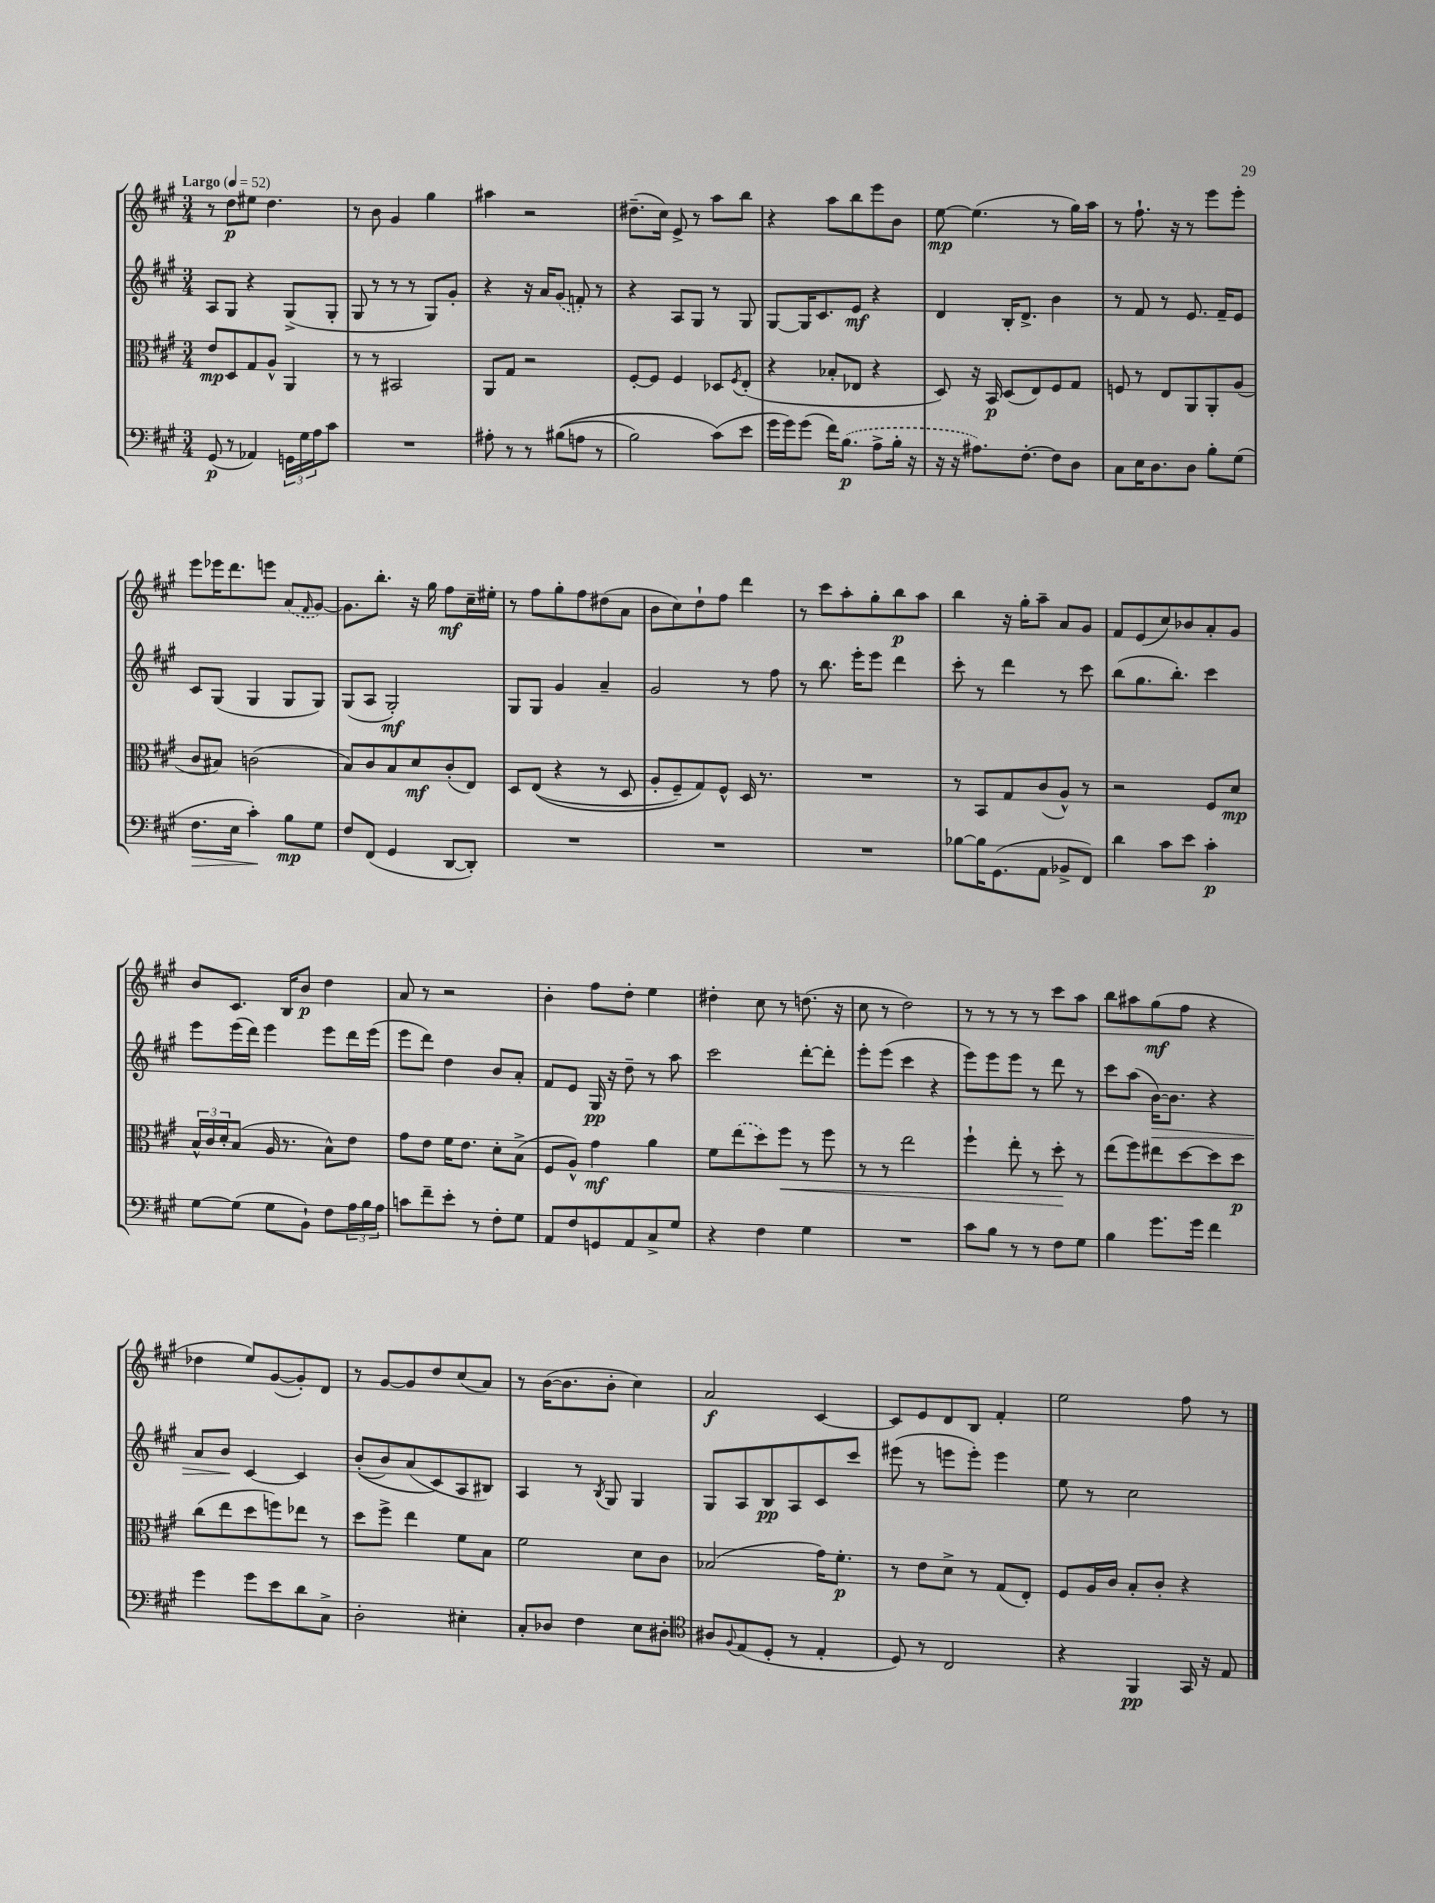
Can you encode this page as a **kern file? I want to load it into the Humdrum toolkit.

**kern	**kern	**kern	**kern
*staff4	*staff3	*staff2	*staff1
*clefF4	*clefC3	*clefG2	*clefG2
*k[f#c#g#]	*k[f#c#g#]	*k[f#c#g#]	*k[f#c#g#]
*M3/4	*M3/4	*M3/4	*M3/4
*MM52	*MM52	*MM52	*MM52
(8GG#	8e	8A	8r
8r	8D	8G#	8dd
4AA-)	8G#	4r	8ee#
.	8A^^	.	4.dd
24GG	4AA	(8G#^	.
24G#	.	.	.
24A	.	.	.
8c#	.	8G#'	.
=	=	=	=
2.r	8r	8G#	8r
.	8r	8r	8b
.	2BB#	8r	4g#
.	.	8r	.
.	.	8G#)	4gg#
.	.	8g#'	.
=	=	=	=
8A#'	8AA	4r	4aa#
8r	8G#	.	.
8r	2r	16r	2r
.	.	16a	.
&((8B#	.	(8g#	.
8A	.	8f')	.
8r	.	8r	.
=	=	=	=
2B)	[8F#'	4r	(8.dd#~
.	8F#]	.	.
.	.	.	16cc#)
.	4F#	8A	8e^
.	.	8G#	8r
(8c#&)	8D-	8r	8aa
.	8qF#	.	.
8e	(8E'	8G#	8bb
=	=	=	=
16g#	4r	[8G#	4r
16g#)	.	.	.
(8g#	.	16G#]	.
.	.	8.c#	.
16f#)	8B-'	.	8aa
(8.B	.	.	.
.	8E-	8e	8bb
8A^	4r	4r	8eee
16B'	.	.	8b
16r	.	.	.
=	=	=	=
16r	8D)	4d	[8ee
16r	.	.	.
8.A#)	16r	.	(4.ee]
.	16BB	.	.
.	(8D	16B'	.
[8.F#'	.	8.d^	.
.	8E)	.	.
8F#]	8F#	4b	8r
8D	8G#	.	16gg#)
.	.	.	16aa
=	=	=	=
8C#	8F	8r	8r
16E	8r	8f#	8.ff#`
8.D	.	.	.
.	8E	8r	.
.	.	.	16r
8D	8AA	8.e	8r
8B'	8AA'	.	8eee
.	.	16f#~	.
(8G#	(8A	8e	8eee'
=	=	=	=
8.F#	8c#	8c#	8eee
.	8B#)	(8G#	16eee-
16E	.	.	8.ddd
4c#')	(2c	4G#	.
.	.	.	8eee
8B	.	8G#	(8a
.	.	.	16qqf#
8G#	.	8G#)	[8g#)
=	=	=	=
8F#	8B)	(8G#	8.g#]
(8FF#	8c#	8A	.
.	.	.	8.bb'
4GG#	8B	2G#')	.
.	8d	.	16r
.	.	.	16gg#
[8DD	(8c#'	.	8ff#
8DD'])	8E)	.	16cc#~
.	.	.	16ee#'
=	=	=	=
2.r	8D	8G#	8r
.	&((8E	8G#	8ff#
.	4r	4g#	8gg#'
.	.	.	8ff#
.	8r	4a~	(8dd#
.	8D	.	8a
=	=	=	=
2.r	8A'	2g#	8b
.	8F#~)	.	8cc#)
.	8G#&)	.	8dd`
.	8F#^^	.	8ff#
.	16D	8r	4ddd
.	8.r	.	.
.	.	8ff#	.
=	=	=	=
2.r	2.r	8r	8r
.	.	8.bb	8ccc#
.	.	.	8aa'
.	.	16eee'	.
.	.	8eee	8gg#'
.	.	4ddd	8bb
.	.	.	8aa
=	=	=	=
[8B-	8r	8ccc#'	4bb
16B-]	8BB	8r	.
(8.GG#	.	.	.
.	8G#	4ddd	16r
.	.	.	16gg#'
8AA	(8c#	.	8aa~
8BB-^	8A^^)	8r	8a
8FF#)	8r	8ccc#	8g#
=	=	=	=
4d	2r	(8bb	8f#
.	.	8.gg#	(8e
8c#	.	.	8cc#)
.	.	8.bb')	.
8e	.	.	8b-
4c#'	8F#	4ccc#	8a'
.	8d	.	8g#
=	=	=	=
[8G#	24B^^	8eee	8b
.	24c#	.	.
.	24d'	.	.
(8G#]	(8B	(16eee	8.c#
.	.	16ddd)	.
8G#	16A	4eee	.
.	8.r	.	16B
8BB`)	.	.	8b
8F#	8B^^)	8eee	4dd
24A	8e	16ddd	.
24B	.	.	.
.	.	(16eee	.
24A	.	.	.
=	=	=	=
8c	8g#	8eee	8a
8f#~	8e	8ddd)	8r
8e'	16f#	4dd	2r
.	8.e	.	.
8r	.	.	.
8F#'	8d'	8b	.
8G#	(8B^	8a'	.
=	=	=	=
8AA	8F#	8f#	4b'
8F#	8A^^)	8e	.
8GG	4g#	16G#	8ff#
.	.	16r	.
8AA	.	8dd~	8dd'
8C#^	4a	8r	4ee
8G#	.	8aa	.
=	=	=	=
4r	8f#	2ccc#	4dd#'
.	(8ee	.	.
4F#	8dd)	.	8cc#
.	8ff#	.	8r
4G#	8r	[8ddd'	(8.dd
.	8ff#	8ddd']	.
.	.	.	16r
=	=	=	=
2.r	8r	8eee'	8cc#
.	8r	(8eee	8r
.	2ee	4ccc#	2dd)
.	.	4r	.
=	=	=	=
8c#	4ff#`	8eee)	8r
8B	.	8eee	8r
8r	8ee'	8eee	8r
8r	8r	8r	8r
8F#	8dd'	8ddd	8ccc#
8G#	8r	8r	8aa
=	=	=	=
4B	(8ee	8ccc#	8bb
.	8ff#)	(8aa	8aa#
8.g#	8ee#	[16b)	(8gg#
.	.	8.b]	.
.	[8dd	.	8ff#
16g#	.	.	.
4f#	8dd]	4r	4r
.	8dd	.	.
=	=	=	=
4g#	(8cc#	8a	4dd-
.	8ee	8b	.
8g#	8dd	[4c#	8ee)
8e	8ff)	.	([8g#
8d	8ee-	4c#]	8g#'])
8C#^	8r	.	8d
=	=	=	=
2D'	8dd	&((8b'	8r
.	8ff#^	8b)	[8g#
.	4ee	(8a	8g#]
.	.	8c#&)	8dd
4E#'	8f#	8A	(8cc#
.	8B	8B#)	8a)
=	=	=	=
8C#'	2f#	4A	8r
8D-	.	.	([16b
.	.	.	8.b]
4F#	.	8r	.
.	.	8qB	.
.	.	8G#	8b'
8E	8d	4G#	4cc#)
8D#'	8c#	.	.
=	=	=	=
*clefC4	*	*	*
8A#	(2B-	8G#	2a
8qqF#	.	.	.
(8E	.	8A	.
8D'	.	8B	.
8r	.	8A	.
4E'	16g#)	8c#	[4c#
.	8.f#'	.	.
.	.	8ccc#	.
=	=	=	=
8D)	8r	(8eee#	8c#]
8r	8e	8r	8e
2C#	8d^	8eee	8d
.	8r	8eee')	8B
.	(8G#	4eee	4f#'
.	8E')	.	.
=	=	=	=
4r	8F#	8ee	2ee
.	16A	8r	.
.	16c#	.	.
4FF#	8B'	2cc#	.
.	8c#'	.	.
16GG#	4r	.	8ff#
16r	.	.	.
8E	.	.	8r
==	==	==	==
*-	*-	*-	*-
